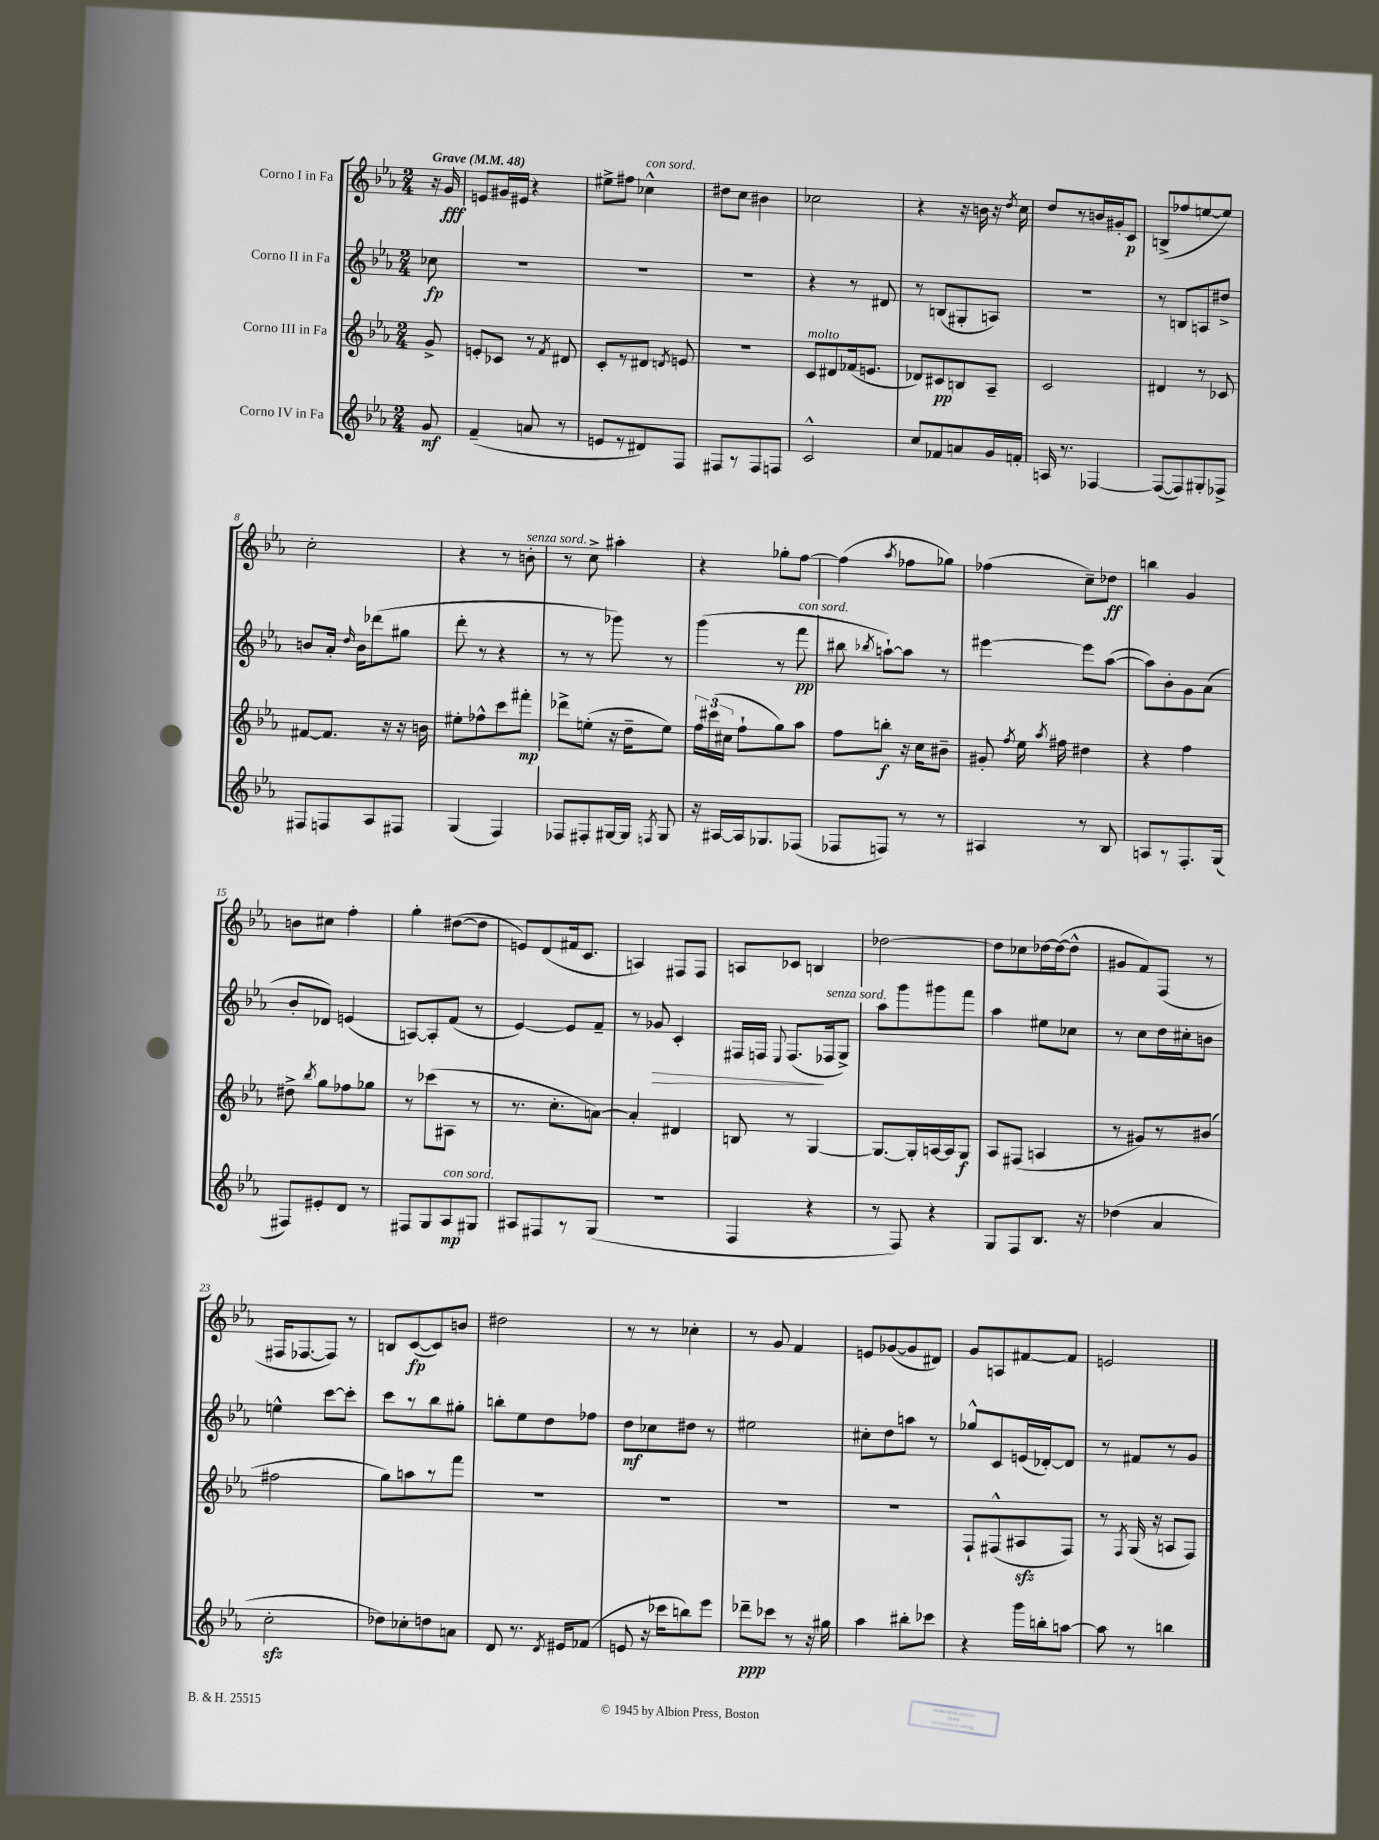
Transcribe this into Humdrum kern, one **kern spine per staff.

**kern	**kern	**kern	**kern
*staff4	*staff3	*staff2	*staff1
*clefG2	*clefG2	*clefG2	*clefG2
*k[b-e-a-]	*k[b-e-a-]	*k[b-e-a-]	*k[b-e-a-]
*M2/4	*M2/4	*M2/4	*M2/4
*MM48	*MM48	*MM48	*MM48
8g	8g^	8cc-	16r
.	.	.	16g
=	=	=	=
(4f~	8e'	2r	8e
.	8c-	.	16g#
.	.	.	16e#
8a	8r	.	4r
.	8qf	.	.
8r	8d#	.	.
=	=	=	=
8e	8c'	2r	8ee#^
8r	8r	.	8ff#
8d#)	8d#	.	4cc-^^
.	8qd	.	.
8F	8e	.	.
=	=	=	=
8F#	2r	2r	8dd#
8r	.	.	8cc
8F#	.	.	4b#
8F	.	.	.
=	=	=	=
2c^^	8c	4r	2cc-
.	8d#	.	.
.	(16f-	8r	.
.	8.e	.	.
.	.	8d#	.
=	=	=	=
8cc	8d-)	8r	4r
8f-	8c#	(8B	.
8a	8B	8G#'	16r
.	.	.	16b
16g	8A-~	8A)	16r
.	.	.	8qdd
16f'	.	.	16cc
=	=	=	=
16A	2c	2r	8dd
8.r	.	.	.
.	.	.	8r
[4F-	.	.	16b
.	.	.	16g#'
.	.	.	8c
=	=	=	=
(8F-_	4d#	8r	(8B^
8F-])	.	8B	8ff-
8G#'	8r	8A	[8ee
8F-^	8c-	8dd#^	8ee])
=	=	=	=
8F#	[8f#	8b	2cc'
8F	8.f#]	16a-'	.
.	.	16qqdd	.
.	.	16b	.
8A-	.	(8ddd-	.
.	16r	.	.
8F#	16r	8gg#	.
.	16b	.	.
=	=	=	=
(4G	8ee#'	8ddd'	4r
.	8ff-^^	8r	.
4F)	8ccc	4r	8r
.	8fff#'	.	8b'
=	=	=	=
8F-	8ddd-^	8r	8r
8F#'	(8ee'	8r	8cc^
[16G#	16r	8ggg-)	4aa#'
16G#]	16dd~	.	.
8qF	.	.	.
8G#	8ee)	8r	.
=	=	=	=
16r	24ff	(4ggg	4r
.	(24ccc#	.	.
[16A#	.	.	.
.	24cc#	.	.
16A#]	8ff`	.	.
8.G-	.	.	.
.	8gg)	8r	8gg-'
(8F-	8aa-	8fff	[8ff
=	=	=	=
8F-	8ff	8bb#	(4ff]
.	.	8qbb-	.
8F)	8bb'	[8aa`)	.
.	.	.	8qaa-
8r	16r	8aa]	8ff-
.	16cc	.	.
8r	8b#~	8r	8gg-)
=	=	=	=
4A#	8g#'	[4eee#	(4ff-
.	8qff	.	.
.	16ee-	.	.
.	8qaa-	.	.
.	16ff#	.	.
8r	4dd#	8eee#]	8cc~)
8B-	.	([8aa-	8dd-
=	=	=	=
8A	4r	8aa-])	4bb
8r	.	8b-'	.
8.F'	4ff	8g	4g
.	.	(8a-	.
(16G	.	.	.
=	=	=	=
8F#)	8dd#^	8b-'	8b
.	8qbb-	.	.
8e#'	8gg	8d-)	8cc#
8d	8ff-	(4e	4ff'
8r	8gg-	.	.
=	=	=	=
8F#	8r	[8A)	4gg'
8G	(8ccc-	8A']	.
8A-	8A#	(8f	([8dd#
8G#	8r	8r	8dd#]
=	=	=	=
8A#	8.r	[4e-)	8e)
8F#	.	.	(8d
.	8.cc'	.	.
8r	.	8e-]	16f#
.	.	.	8.c
(8G	[8a)	8f~	.
=	=	=	=
2r	4a']	8r	4A)
.	.	8g-	.
.	4d#	4c'	8F#
.	.	.	8F#
=	=	=	=
4F	8B	16F#	8A
.	.	16F	.
.	.	8qqE-	.
.	8r	(8.F	8c-
4r	[4G	.	4B
.	.	16F-	.
.	.	8G^)	.
=	=	=	=
8r	8.G_	8aa-	[2dd-
8F)	.	8ggg	.
.	16G']	.	.
4r	[16A	8ggg#	.
.	16A]	.	.
.	8G	8fff	.
=	=	=	=
8G	8A-	4aa-	8dd-]
8F	(8F#	.	8cc-
8.B-	4A	8ee#	[16dd-
.	.	.	(16dd-_
.	.	8cc-	8dd-^^]
16r	.	.	.
=	=	=	=
(4dd-	8r	8r	8g#
.	8g#)	8cc	8f)
4a-	8r	16dd	(8F
.	.	16cc#'	.
.	(8b#	8b	8r
=	=	=	=
2cc'	2ff#	4ee^^	16F#
.	.	.	[8.F-
.	.	[8ccc	8F-])
.	.	8ccc']	8r
=	=	=	=
8dd-)	8gg)	8ccc	8B
8cc-'	8aa	8r	([8c
8dd	8r	8bb-	8c])
8a	8fff	8gg#'	8b
=	=	=	=
8d	2r	8bb'	2dd#
8.r	.	8ee-	.
.	.	8dd	.
8qd	.	.	.
16e#	.	.	.
(8f-	.	8ff-	.
=	=	=	=
8e	2r	8dd	8r
16r	.	8cc-	8r
16ccc-	.	.	.
8bb)	.	8dd#	4cc-'
8eee-	.	8r	.
=	=	=	=
8ddd-~	2r	2ee#	8r
8ccc-	.	.	8g
8r	.	.	4f
16r	.	.	.
16gg#	.	.	.
=	=	=	=
4aa-	2r	8cc#'	8e
.	.	8dd	([8g-
8bb#'	.	8aa	8g-]
8ccc-	.	8r	8d#)
=	=	=	=
4r	8F`	8gg-^^	8g
.	(8F#^^	8c	8A
16ggg	8A#	(16e	[8f#
16bb'	.	[16d-')	.
[8aa	8F#)	8d-]	8f#]
=	=	=	=
8aa]	8r	8r	2e
.	8qF	.	.
8r	(16G	8f#	.
.	16r	.	.
4bb	8A	8r	.
.	8F)	8g	.
==	==	==	==
*-	*-	*-	*-
